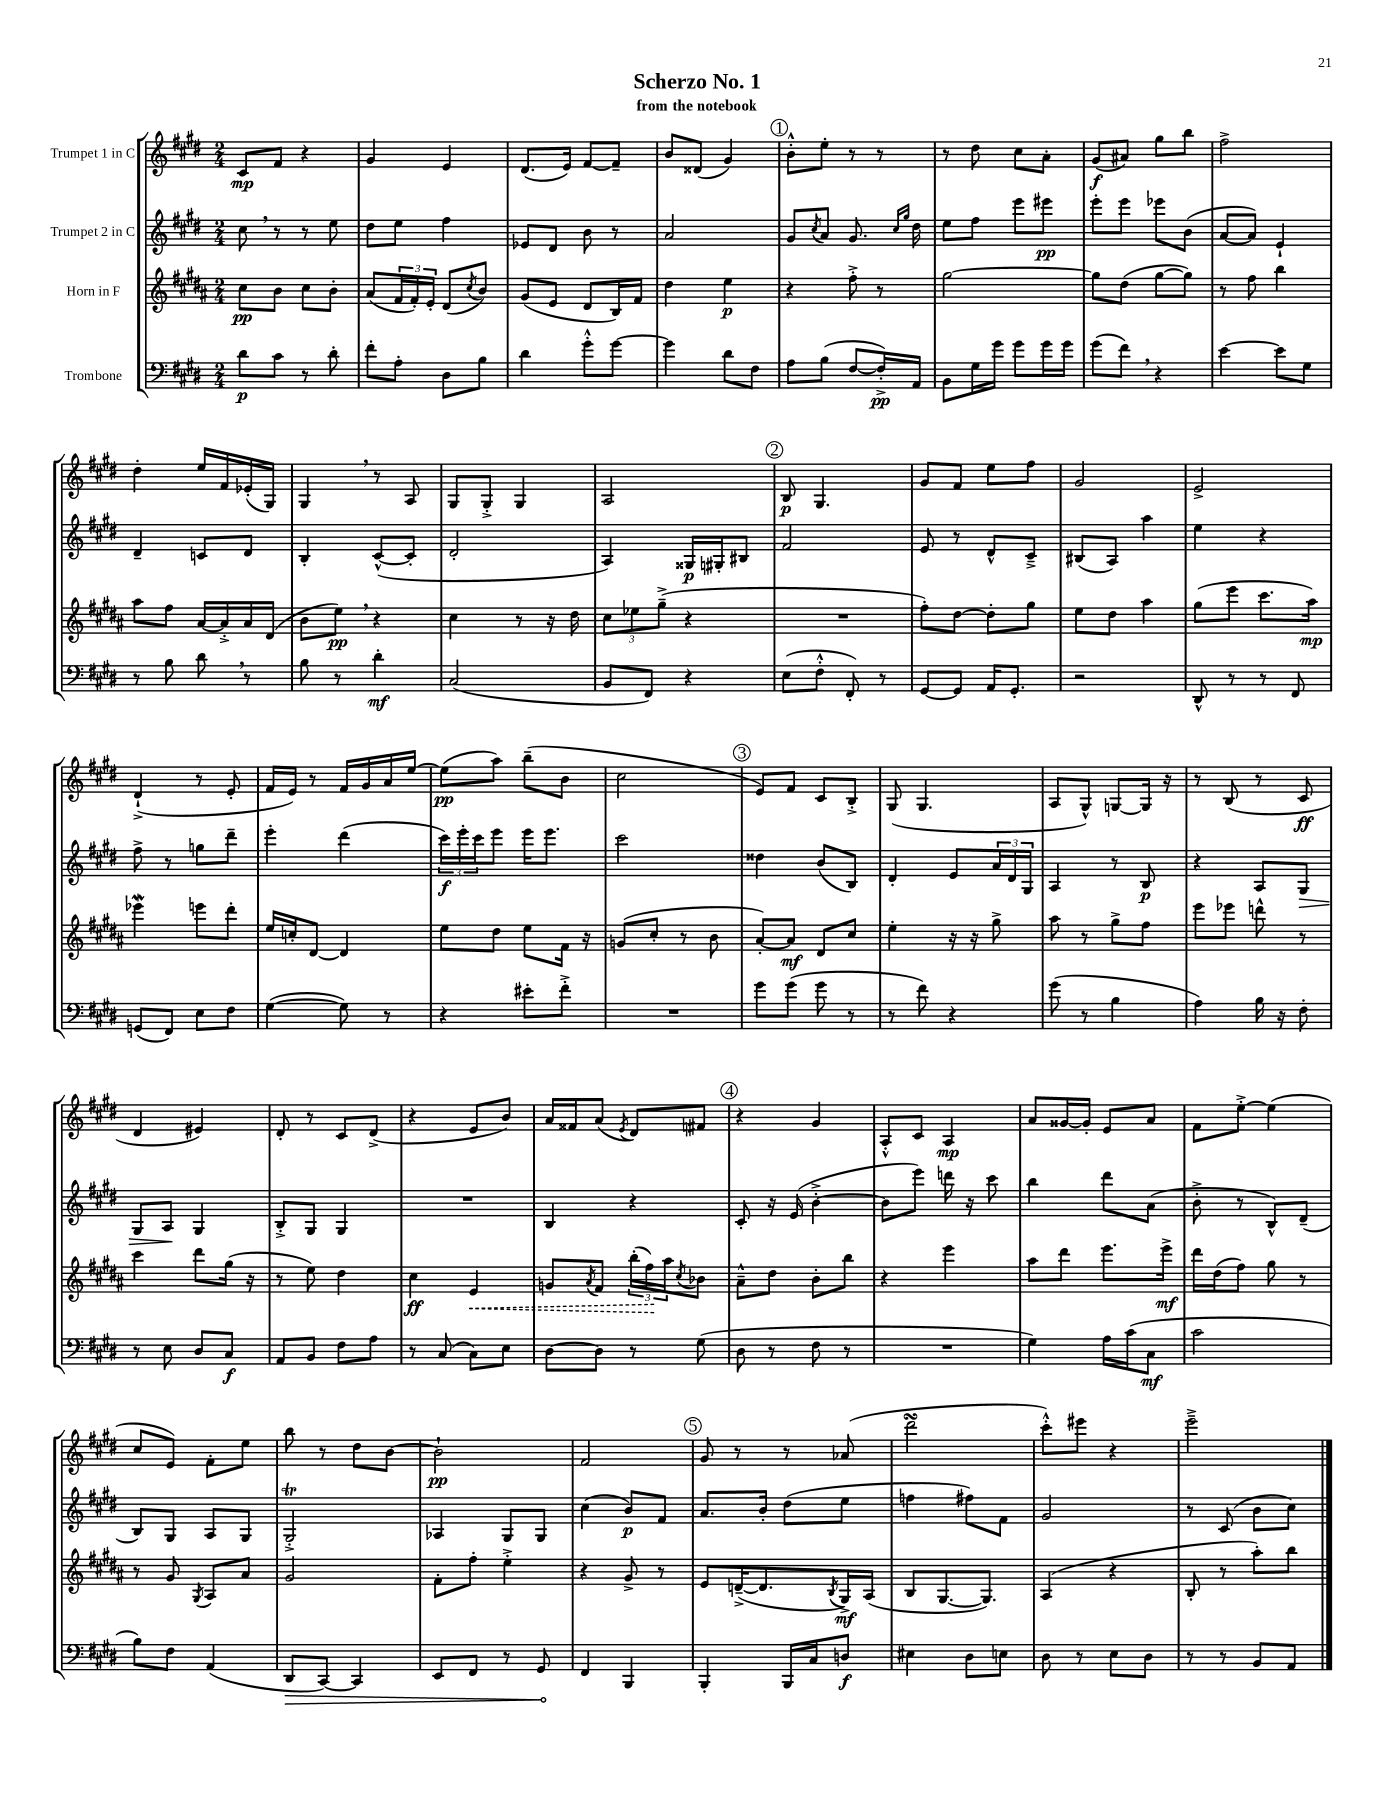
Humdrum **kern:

**kern	**kern	**kern	**kern
*staff4	*staff3	*staff2	*staff1
*clefF4	*clefG2	*clefG2	*clefG2
*k[f#c#g#d#]	*k[f#c#g#d#a#]	*k[f#c#g#d#]	*k[f#c#g#d#]
*M2/4	*M2/4	*M2/4	*M2/4
8d#	8cc#	8cc#	8c#
8c#	8b	8r	8f#
8r	8cc#	8r	4r
8d#'	8b'	8ee	.
=	=	=	=
8f#'	(8a#	8dd#	4g#
8A'	24f#	8ee	.
.	24f#')	.	.
.	24e'	.	.
8D#	(8d#	4ff#	4e
.	8qcc#	.	.
8B	8b)	.	.
=	=	=	=
4d#	(8g#	8e-	(8.d#
.	8e	8d#	.
.	.	.	16e)
8g#'^^	8d#	8b	[8f#
[8g#	16B)	8r	8f#~]
.	16f#	.	.
=	=	=	=
4g#]	4dd#	2a	8b
.	.	.	(8d##
8d#	4ee	.	4g#)
8F#	.	.	.
=	=	=	=
8A	4r	8g#	8b'^^
.	.	8qcc#	.
(8B	.	8a	8ee'
[8F#	8ff#'^	8.g#	8r
16F#'^])	8r	.	8r
.	.	16qqcc#	.
.	.	16qqgg#	.
16AA	.	16dd#	.
=	=	=	=
8BB	[2gg#	8ee	8r
16G#	.	8ff#	8dd#
16g#	.	.	.
8g#	.	8eee	8cc#
16g#	.	8eee#	8a'
16g#	.	.	.
=	=	=	=
(8g#	8gg#]	8eee'	(8g#
8f#)	(8dd#	8eee	8a#)
4r	[8gg#	8eee-	8gg#
.	8gg#])	(8b	8bb
=	=	=	=
[4e	8r	[8a	2ff#^
.	8ff#	8a])	.
8e]	4bb	4e`	.
8G#	.	.	.
=	=	=	=
8r	8aa#	4d#~	4dd#'
8B	8ff#	.	.
8d#	[16a#	8c	16ee
.	16a#'^]	.	16f#
8r	16a#	8d#	(16e-'
.	(16d#	.	16G#)
=	=	=	=
8B	8b	4B'	4G#
8r	8ee)	.	.
4d#'	4r	([8c#^^	8r
.	.	8c#']	8A
=	=	=	=
(2C#	4cc#	2d#'	8G#
.	.	.	8G#'^
.	8r	.	4G#
.	16r	.	.
.	16dd#	.	.
=	=	=	=
8BB	12cc#	4A)	2A
.	12ee-	.	.
8FF#)	.	.	.
.	(12gg#~^	.	.
4r	4r	16G##	.
.	.	16G#'	.
.	.	8B#	.
=	=	=	=
(8E	2r	2f#	8B
8F#'^^	.	.	4.G#
8FF#')	.	.	.
8r	.	.	.
=	=	=	=
[8GG#	8ff#')	8e	8g#
8GG#]	[8dd#	8r	8f#
16AA	8dd#']	8d#^^	8ee
8.GG#'	.	.	.
.	8gg#	8c#~^	8ff#
=	=	=	=
2r	8ee	(8B#	2g#
.	8dd#	8A)	.
.	4aa#	4aa	.
=	=	=	=
8DD#^^	(8gg#	4ee	2e^
8r	8eee	.	.
8r	8.ccc#	4r	.
8FF#	.	.	.
.	16aa#)	.	.
=	=	=	=
(8GG	4eee-	8ff#^	(4d#`^
8FF#)	.	8r	.
8E	8eee	8gg	8r
8F#	8ddd#'	8ddd#~	8e'
=	=	=	=
([4G#	16ee	4eee'	16f#
.	16cc'	.	16e)
.	[8d#	.	8r
8G#])	4d#]	(4ddd#	16f#
.	.	.	16g#
8r	.	.	16a
.	.	.	[16ee
=	=	=	=
4r	8ee	24ccc#)	(8ee]
.	.	24eee'	.
.	.	24ccc#	.
.	8dd#	8eee	8aa)
8e#'	8ee	16eee	(8bb~
.	.	8.eee	.
8f#'^	16f#	.	8b
.	16r	.	.
=	=	=	=
2r	(8g	2ccc#	2cc#
.	8cc#'	.	.
.	8r	.	.
.	8b	.	.
=	=	=	=
8g#	[8a#')	4dd##	8e)
(8g#	8a#]	.	8f#
8g#	8d#	(8b	8c#
8r	8cc#	8B)	8B'^
=	=	=	=
8r	4ee'	4d#'	(8G#
8f#)	.	.	4.G#
4r	16r	8e	.
.	16r	.	.
.	8gg#^	24a	.
.	.	24d#	.
.	.	24G#	.
=	=	=	=
(8g#	8aa#	4A	8A
8r	8r	.	8G#^^)
4B	8gg#^	8r	[8G
.	8ff#	8B	16G]
.	.	.	16r
=	=	=	=
4A)	8eee	4r	8r
.	8eee-	.	(8B
16B	8ddd^^	8A	8r
16r	.	.	.
8F#'	8r	8G#	8c#
=	=	=	=
8r	4ccc#	8G#	4d#
8E	.	8A	.
8D#	8ddd#	4G#	4e#)
8C#	(16gg#	.	.
.	16r	.	.
=	=	=	=
8AA	8r	8B'^	8d#'
8BB	8ee)	8G#	8r
8F#	4dd#	4G#	8c#
8A	.	.	(8d#^
=	=	=	=
8r	4cc#	2r	4r
(8C#	.	.	.
8C#)	4e	.	8e
8E	.	.	8b)
=	=	=	=
[8D#	8g	4B	16a
.	.	.	16f##
.	8qa#	.	.
8D#]	8f#	.	(8a
.	.	.	8qe
8r	(24bb'	4r	8d#)
.	24ff#)	.	.
.	24aa#	.	.
.	8qcc#	.	.
(8G#	8b-	.	8f#
=	=	=	=
8D#	8a#~^^	8c#'	4r
8r	8dd#	16r	.
.	.	(16e	.
8F#	8b'	[4b'^	4g#
8r	8bb	.	.
=	=	=	=
2r	4r	8b]	8A'^^
.	.	8eee)	8c#
.	4eee	16ddd	4A
.	.	16r	.
.	.	8ccc#	.
=	=	=	=
4G#)	8aa#	4bb	8a
.	8ddd#	.	[16g##
.	.	.	16g##']
16A	8.eee	8ddd#	8e
(16c#	.	.	.
8C#	.	(8a	8a
.	16eee^	.	.
=	=	=	=
2c#	16ddd#	8b'^	8f#
.	(16dd#	.	.
.	8ff#)	8r	[8ee'^
.	8gg#	8B^^)	(4ee]
.	8r	(8d#~	.
=	=	=	=
8B)	8r	8B)	8cc#
8F#	8g#	8G#	8e)
.	8qG#	.	.
(4AA	8A#	8A	8f#'
.	8a#	8G#	8ee
=	=	=	=
8DD#	2g#	2G#'^	8bb
[8CC#)	.	.	8r
4CC#]	.	.	8dd#
.	.	.	[8b
=	=	=	=
8EE	8f#'	4A-	2b`]
8FF#	8ff#'	.	.
8r	4ee'^	8G#	.
8GG#	.	8G#	.
=	=	=	=
4FF#	4r	(4cc#	2f#
4BBB	8g#^	8b)	.
.	8r	8f#	.
=	=	=	=
4BBB'	8e	8.a	8g#
.	([16d~^	.	8r
.	8.d]	16b'	.
16BBB	.	(8dd#	8r
16C#	.	.	.
.	8qB	.	.
8D	16G#^)	8ee	(8a-
.	(16A#	.	.
=	=	=	=
4E#	8B	4ff	2ddd#
.	[8.G#	.	.
8D#	.	8ff#)	.
.	8.G#])	.	.
8E	.	8f#	.
=	=	=	=
8D#	(4A#	2g#	8ccc#'^^)
8r	.	.	8eee#
8E	4r	.	4r
8D#	.	.	.
=	=	=	=
8r	8B'	8r	2eee~^
8r	8r	(8c#	.
8BB	8aa#')	8b	.
8AA	8bb	8cc#)	.
==	==	==	==
*-	*-	*-	*-
